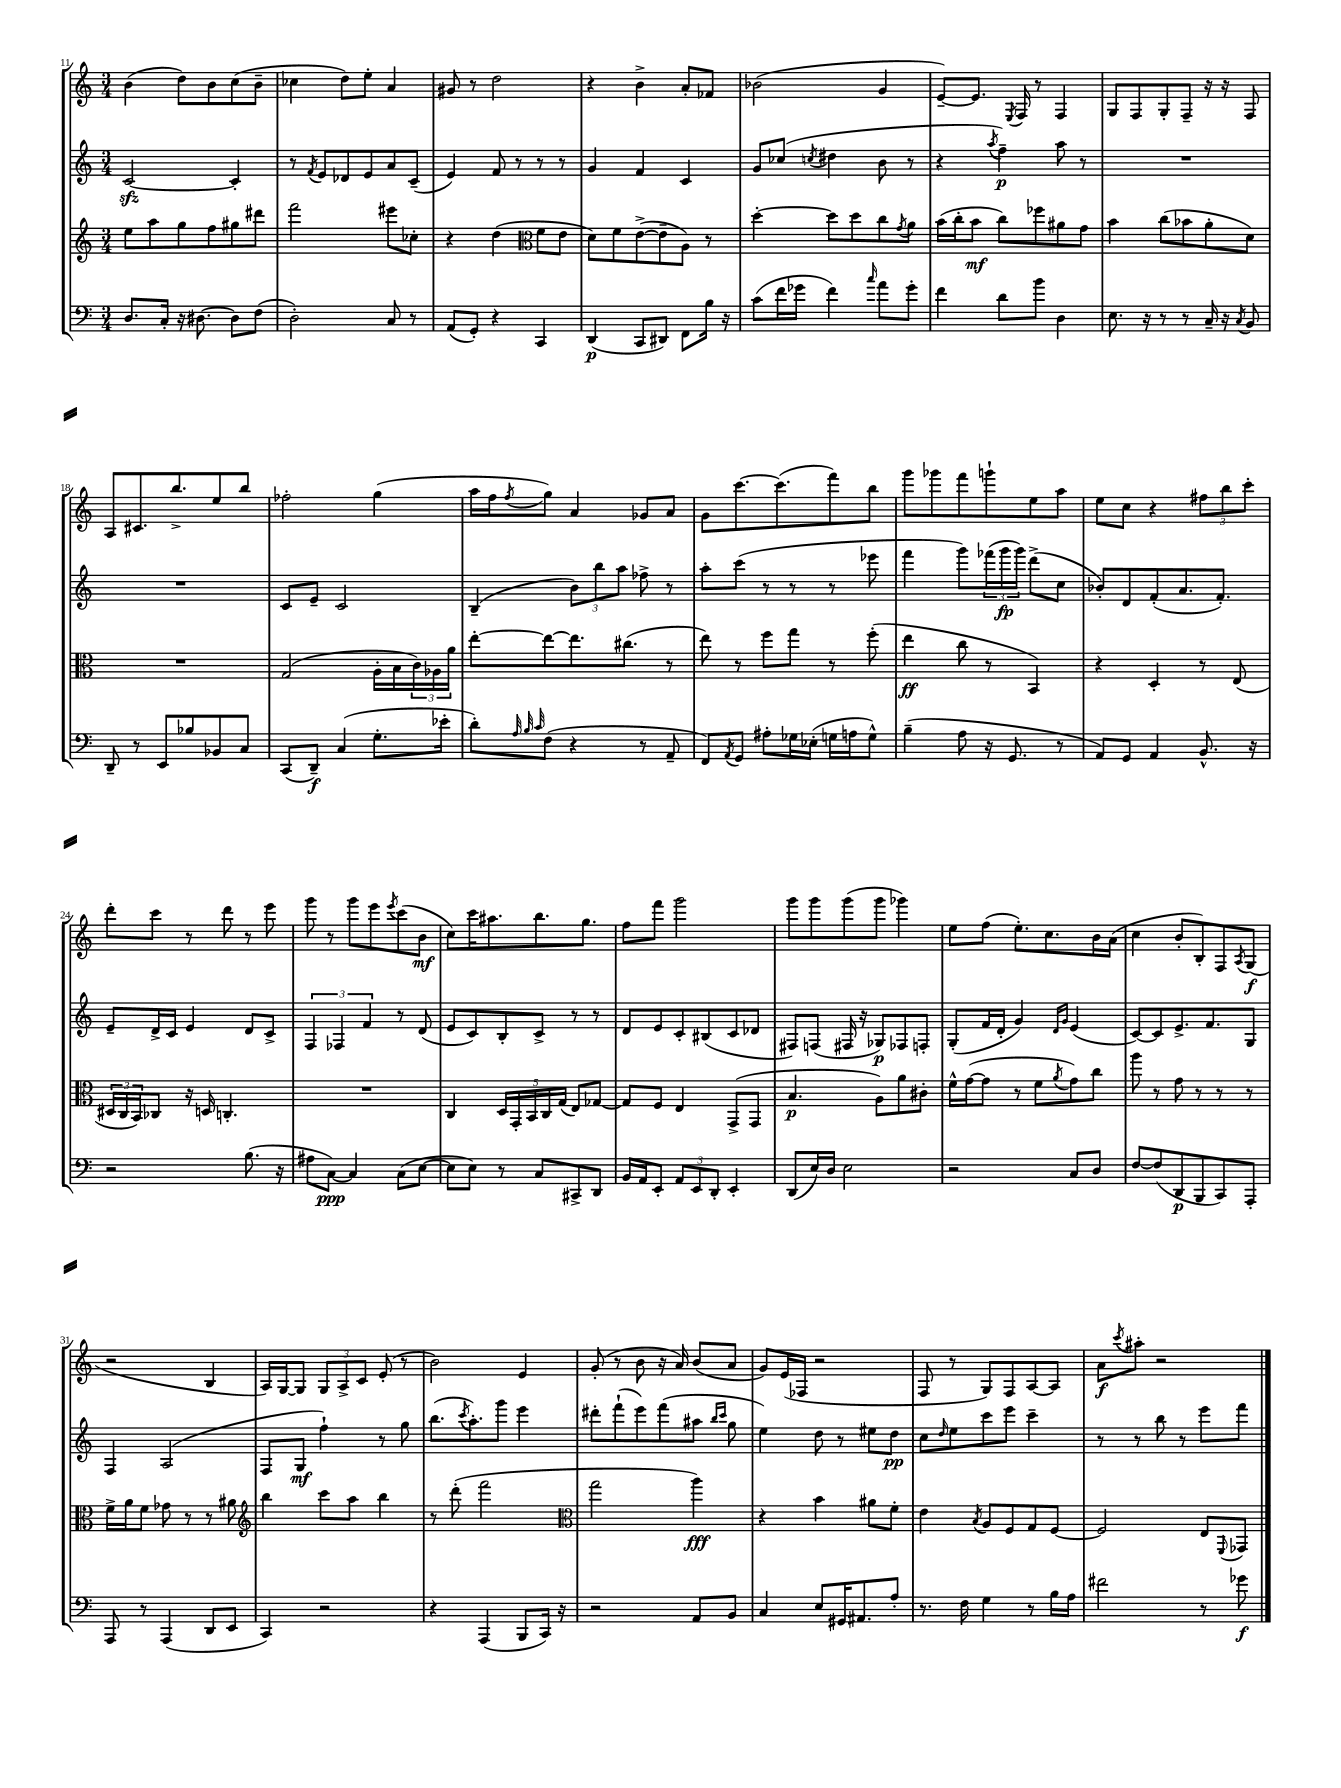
<<
\new StaffGroup <<
\new Staff = "s0" {
    \clef treble \key c \major \numericTimeSignature \time 3/4
    b'4( d''8) b'8 c''8( b'8-- |
    ces''4 d''8) e''8-. a'4 |
    gis'8 r8 d''2 |
    r4 b'4-> a'8-. fes'8 |
    bes'2( g'4 |
    e'8~--) e'8. \acciaccatura { e8 } f16 r8 f4 |
    g8 f8 g8-. f8-- r16 r16 f8 |
    a8 cis'8. b''8.-> e''8 b''8 |
    fes''2-. g''4( |
    a''16 f''16 \acciaccatura { f''8 } g''8) a'4 ges'8 a'8 |
    g'8 c'''8.~ c'''8.( f'''8) b''8 |
    g'''8 ges'''8 f'''8 g'''8-! e''8 a''8 |
    e''8 c''8 r4 \tuplet 3/2 { fis''8 b''8 c'''8-. } |
    d'''8-. c'''8 r8 d'''8 r8 e'''8 |
    g'''8 r8 g'''8 e'''8 \acciaccatura { e'''8 } c'''8( b'8\mf |
    c''8) c'''16 ais''8. b''8. g''8. |
    f''8 f'''8 g'''2 |
    g'''8 g'''8 g'''8( g'''8 ges'''4) |
    e''8 f''8( e''8.-.) c''8. b'16 a'16( |
    c''4 b'8-. b8-.) f8 \acciaccatura { a8 } g8\f( |
    r2 b4 |
    a16) g16~ g8 \tuplet 3/2 { g8 a8-> c'8 } e'8-.( r8 |
    b'2) e'4 |
    g'8-.( r8 b'8 r16 a'16) b'8( a'8 |
    g'8) e'16( fes16 r2 |
    f8 r8 g8) f8 a8~ a8 |
    a'8\f \acciaccatura { c'''8 } ais''8-. r2 \bar "|." |
}
\new Staff = "s1" {
    \clef treble \key c \major \numericTimeSignature \time 3/4
    c'2~\sfz c'4-. |
    r8 \acciaccatura { f'8 } e'8 des'8 e'8 a'8 c'8--( |
    e'4) f'8 r8 r8 r8 |
    g'4 f'4 c'4 |
    g'8 ces''8( \acciaccatura { c''8 } dis''4 b'8 r8 |
    r4 \acciaccatura { a''8 } f''4--\p) a''8 r8 |
    R2. |
    R2. |
    c'8 e'8-- c'2 |
    b4--( \tuplet 3/2 { b'8) b''8 a''8 } fes''8-> r8 |
    a''8-. c'''8( r8 r8 r8 ees'''8 |
    f'''4 g'''8) \tuplet 3/2 { fes'''16( g'''16\fp g'''16) } d'''8->( c''8 |
    bes'8-.) d'8 f'8-.( a'8. f'8.-.) |
    e'8-- d'16-> c'16 e'4 d'8 c'8-> |
    \tuplet 3/2 { f4 fes4 f'4 } r8 d'8( |
    e'8 c'8) b8-. c'8-> r8 r8 |
    d'8 e'8 c'8-. bis8( c'8 des'8 |
    fis8) f8( fis16 r16 ges8\p) fes8 f8-. |
    g8-.( f'16 d'16-. g'4) \grace { d'16 g'16 } e'4( |
    c'8~) c'8 e'8.-> f'8. g8 |
    f4 a2( |
    f8 g8\mf f''4-!) r8 g''8 |
    b''8.( \acciaccatura { c'''8 } a''8.-.) g'''8 e'''4 |
    dis'''8-. f'''8-!( e'''8) f'''8( ais''8 \grace { b''16 c'''16 } g''8 |
    e''4) d''8 r8 eis''8 d''8\pp |
    c''8 \grace { d''16 } e''8 c'''8 e'''8 c'''4-- |
    r8 r8 b''8 r8 e'''8 f'''8 \bar "|." |
}
\new Staff = "s2" {
    \clef treble \key c \major \numericTimeSignature \time 3/4
    e''8 a''8 g''8 f''8 gis''8 dis'''8 |
    f'''2 eis'''8 ces''8-. |
    r4 d''4( \clef alto f'8 e'8 |
    d'8) f'8 e'8~->( e'8-- a8) r8 |
    d''4~-. d''8 d''8 c''8 \acciaccatura { g'8 } a'8 |
    b'16( c''16-. b'8\mf c''8) fes''8 ais'8 g'8 |
    b'4 c''8( bes'8 a'8-. d'8) |
    R2. |
    g2( a16-. b16 \tuplet 3/2 { c'16) aes16 a'16 } |
    e''8~-. e''8~ e''8. cis''8.( r8 |
    e''8) r8 f''8 g''8 r8 f''8-.( |
    e''4\ff c''8 r8 b,4) |
    r4 d4-. r8 e8( |
    \tuplet 3/2 { dis16 c16 b,16) } ces8 r16 d16 c4.-. |
    R2. |
    c4 \tuplet 5/4 { d16 g,16-. b,16 c16 g16( } e8) ges8~ |
    ges8 f8 e4 g,8->( g,8 |
    b4.\p a8) a'8 cis'8-. |
    f'16-^ g'16~( g'8 r8 f'8 \acciaccatura { a'8 } g'8) c''8 |
    a''8 r8 g'8 r8 r8 r8 |
    f'16-> a'16 f'8 ges'8 r8 r8 ais'8 |
    \clef treble b''4 c'''8 a''8 b''4 |
    r8 d'''8-.( f'''2 |
    \clef alto g''2 a''4\fff) |
    r4 b'4 ais'8 f'8-. |
    e'4 \acciaccatura { b8 } a8 f8 g8 f8~ |
    f2 e8 \appoggiatura { f,8 } ges,8 \bar "|." |
}
\new Staff = "s3" {
    \clef bass \key c \major \numericTimeSignature \time 3/4
    d8. c16-. r16 dis8.~ dis8 f8( |
    d2-.) c8 r8 |
    a,8( g,8-.) r4 c,4 |
    d,4\p( c,8 dis,8) f,8 b16 r16 |
    c'8( f'16 ges'16 f'4) \grace { c''16 } a'8 ges'8-. |
    f'4 d'8 b'8 d4 |
    e8. r16 r8 r8 c16-- r16 \acciaccatura { c8 } b,8 |
    d,8-- r8 e,8 bes8 bes,8 c8 |
    c,8( d,8--\f) c4( g8.-. ees'16-. |
    d'8-.) \grace { a32 b32 c'32 } f8( r4 r8 a,8-- |
    f,8) \acciaccatura { a,8 } g,8 ais8-. ges16 ees16-.( g16 a16 g8-^) |
    b4--( a8 r16 g,8. r8 |
    a,8) g,8 a,4 b,8.-^ r16 |
    r2 b8.( r16 |
    ais8 c8~\ppp) c4 c8( e8~ |
    e8 e8) r8 c8 cis,8-> d,8 |
    b,16 a,16 e,8-. \tuplet 3/2 { a,8 e,8 d,8-. } e,4-. |
    d,8( e16) d16 e2 |
    r2 c8 d8 |
    f8~ f8( d,8\p b,,8 c,8) a,,8-. |
    a,,8 r8 a,,4( d,8 e,8 |
    c,4) r2 |
    r4 a,,4( b,,8 c,16) r16 |
    r2 a,8 b,8 |
    c4 e8 gis,16 ais,8. a8-. |
    r8. f16 g4 r8 b16 a16 |
    fis'2 r8 ges'8\f \bar "|." |
}
>>
>>
\layout { \context { \Score currentBarNumber = #11 } }
